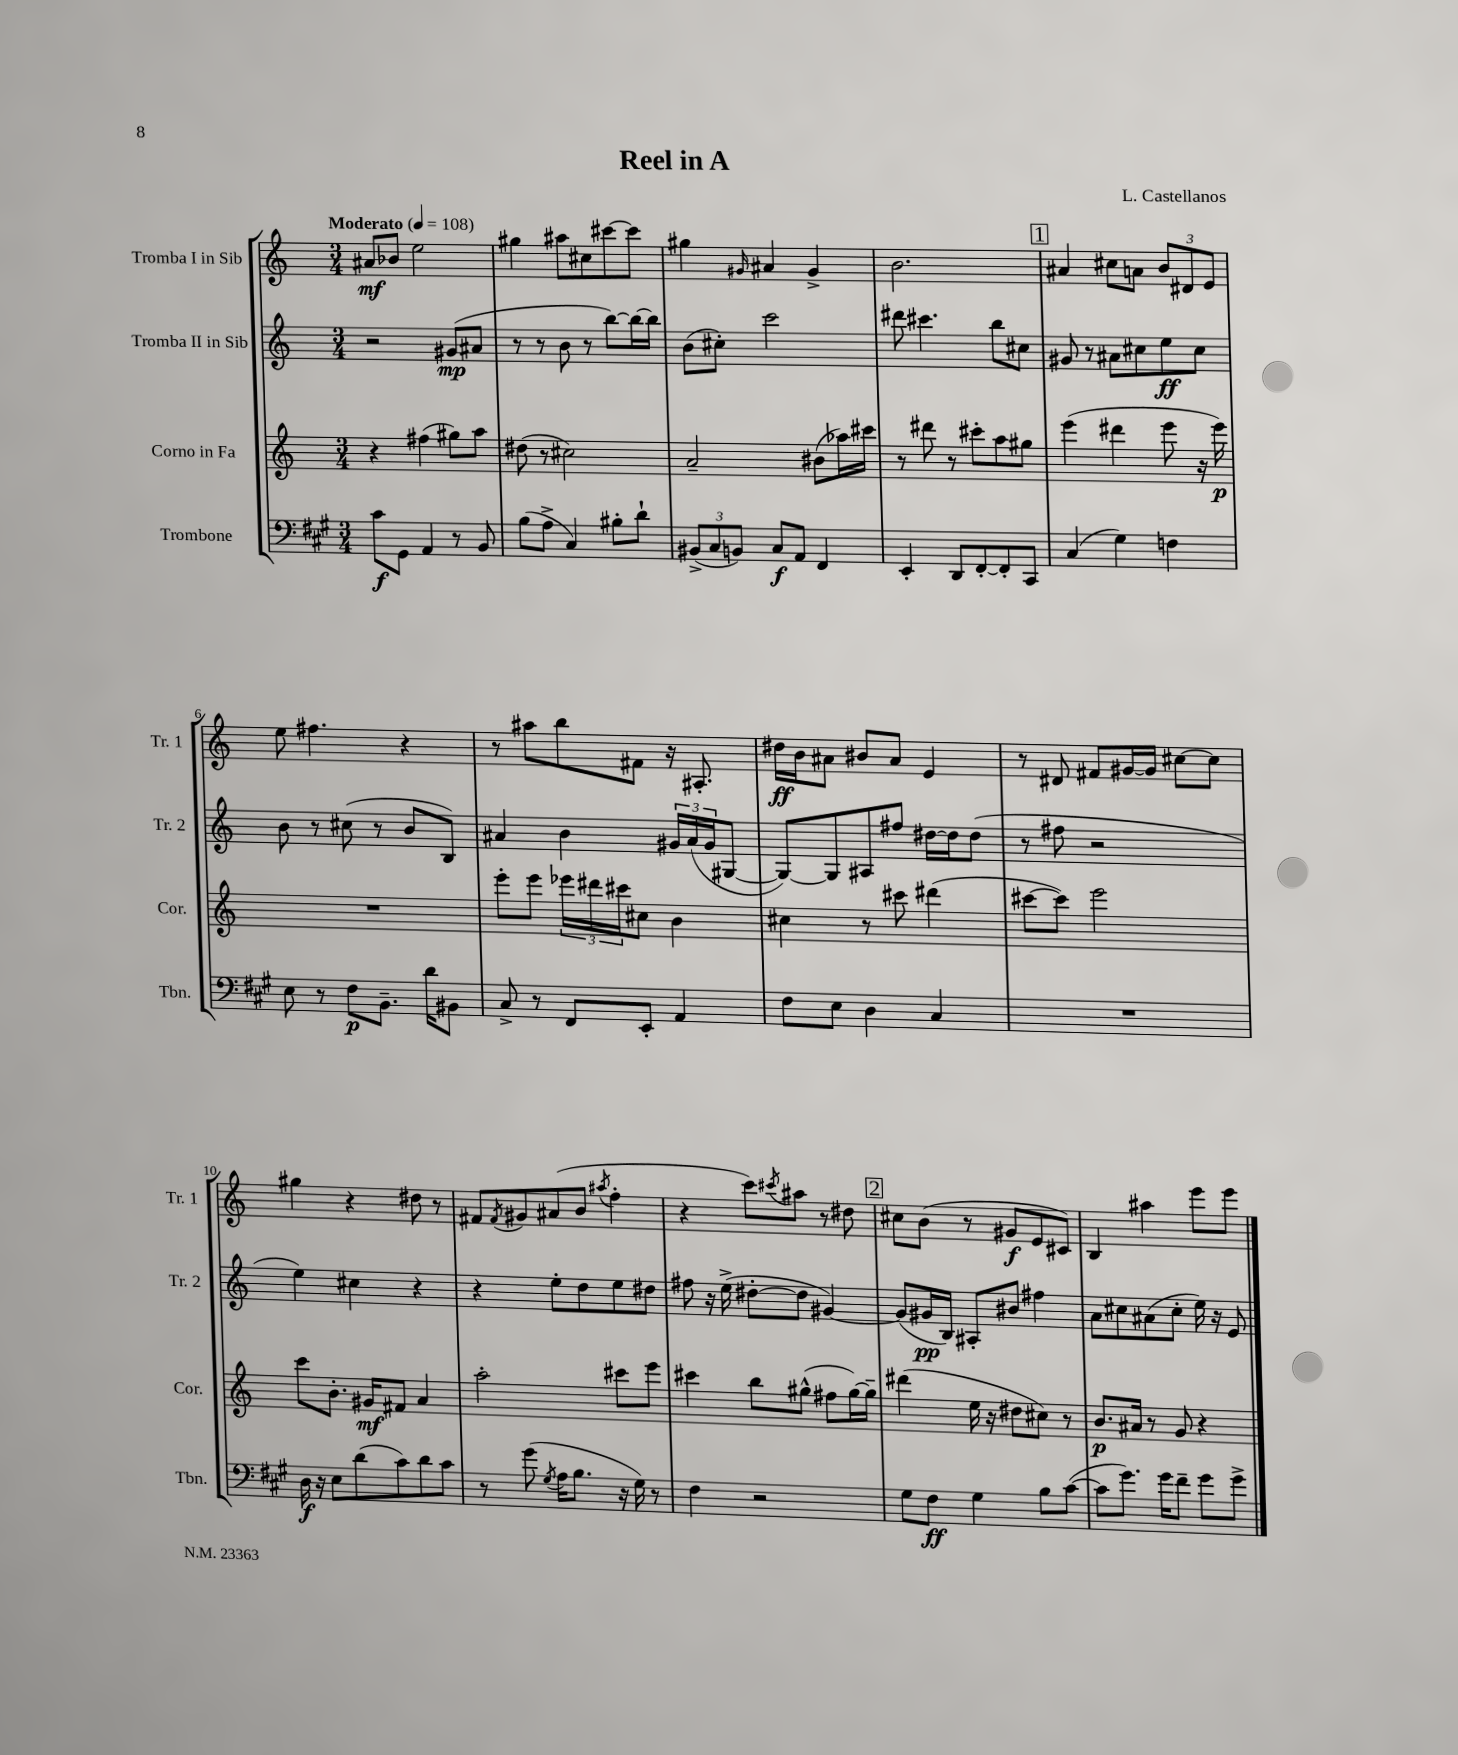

**kern	**kern	**kern	**kern
*staff4	*staff3	*staff2	*staff1
*clefF4	*clefG2	*clefG2	*clefG2
*k[f#c#g#]	*k[]	*k[]	*k[]
*M3/4	*M3/4	*M3/4	*M3/4
*MM108	*MM108	*MM108	*MM108
8c#\L	4r	2r	8a#/L
8GG#\J	.	.	8b-/J
4AA/	(4ff#\	.	2ee\
8r	8gg#\L)	(8g#/L	.
8BB/	8aa\J	8a#/J	.
=	=	=	=
(8B\L	(8dd#\	8r	4gg#\
8A^\J	8r	8r	.
4C#/)	2cc#\)	8b\	8aa#\L
.	.	8r	8cc#\
8B#'\L	.	[8bb\L)	[8ccc#\
8d`\J	.	16bb\_L	8ccc#\]J
.	.	16bb\]JJ	.
=	=	=	=
(12BB#^/L	2a~/	(8b\L	4gg#\
12C#/	.	.	.
.	.	8cc#'\J)	.
12BB/J)	.	.	.
.	.	.	16qqg#/
8C#/L	.	2ccc\	4a#/
8AA/J	.	.	.
4FF#/	(8b#\L	.	4g#^/
.	16aa-\L)	.	.
.	16ccc#\JJ	.	.
=	=	=	=
4EE'/	8r	8ddd#\	2.b\
.	8ddd#\	4.ccc#\	.
8DD/L	8r	.	.
[8FF#'/	8ccc#'\L	.	.
8FF#'/]	8aa\	8bb\L	.
8CC#/J	8gg#\J	8cc#\J	.
=	=	=	=
(4C#/	(4eee\	8g#/	4a#/
.	.	8r	.
4G#\)	4ddd#\	8a#\L	8cc#\L
.	.	8cc#\	8a\J
4F\	8eee\	8ee\	12b/L
.	.	.	12d#/
.	16r	8cc#\J	.
.	.	.	12e/J
.	16eee\)	.	.
=	=	=	=
8E\	2.r	8b\	8ee\
8r	.	8r	4.ff#\
8F#\L	.	(8cc#\	.
8.BB~\J	.	8r	.
.	.	8b/L	4r
16d\LK	.	.	.
8BB#\J	.	8B/J)	.
=	=	=	=
8C#^/	8eee'\L	4a#/	8r
8r	8eee\J	.	8aa#\L
8FF#/L	24eee-\LL	4b\	8bb\
.	24ddd#\	.	.
.	24ccc#\J	.	.
8EE'/J	8cc#\J	.	8f#\J
4AA/	4b\	24g#/LL	16r
.	.	(24a#/	.
.	.	.	8.A#'/
.	.	24g#/J	.
.	.	[8G#/J	.
=	=	=	=
8F#\L	4cc#\	8G#/_L)	16dd#\LL
.	.	.	16b\J
8E\J	.	8G#/]	8a#\J
4D\	8r	8A#/	8b#/L
.	8ccc#\	8ff#/J	8a#/J
4C#/	(4ddd#\	[16dd#\LL	4e/
.	.	16dd#\]J	.
.	.	(8dd#\J	.
=	=	=	=
2.r	[8ccc#\L	8r	8r
.	8ccc#\]J)	8ff#\	8d#/
.	2eee\	2r	8f#/L
.	.	.	[16g#/L
.	.	.	16g#/]JJ
.	.	.	[8cc#\L
.	.	.	8cc#\]J
=	=	=	=
16D\	8ccc\L	4ee\)	4gg#\
16r	.	.	.
8E\L	8.b'\J	.	.
(8d\	.	4cc#\	4r
.	16g#/LK	.	.
8c#\)	8f#/J	.	.
8d\	4a/	4r	8dd#\
8c#\J	.	.	8r
=	=	=	=
8r	2aa'\	4r	8f#/L
.	.	.	8qf#/
(8g#\	.	.	8g#/
8qG#/	.	.	.
16A\LK	.	8ee'\L	(8a#/
8.B\J	.	.	.
.	.	8dd\	8b/J
.	.	.	8qaa#/
16r	8ccc#\L	8ee\	4ff'\
16G#\)	.	.	.
8r	8eee\J	8dd#\J	.
=	=	=	=
4F#\	4ccc#\	8ff#\	4r
.	.	16r	.
.	.	(16ee^\	.
2r	8bb\L	[8dd#'\L	8ccc\L)
.	.	.	8qccc#/
.	(8gg#^^\J	8dd#\]J	8aa#\J
.	8ff#\L	[4g#/)	8r
.	[16gg#\L)	.	8dd#\
.	16gg#~\]JJ	.	.
=	=	=	=
8G#\L	(4ddd#\	(8g#/]L	8cc#\L
8F#\J	.	16g#/L	(8b\J
.	.	16B/JJ)	.
4G#\	16ee\	8A#'/L	8r
.	16r	.	.
.	8dd#\L	8b#/J	8g#/L
8B\L	8cc#\J)	4ff#\	8e/
([8c#\J	8r	.	8c#/J)
=	=	=	=
8c#\]L	8.b/L	8a\L	4B/
8.g#\J)	.	8cc#\	.
.	16a#/Jk	.	.
.	8r	(8a#\	4aa#\
16g#\LK	.	.	.
8f#~\J	8g/	8cc#'\J	.
8g#\L	4r	16ee\)	8eee\L
.	.	16r	.
8g#^\J	.	8e/	8eee\J
==	==	==	==
*-	*-	*-	*-
